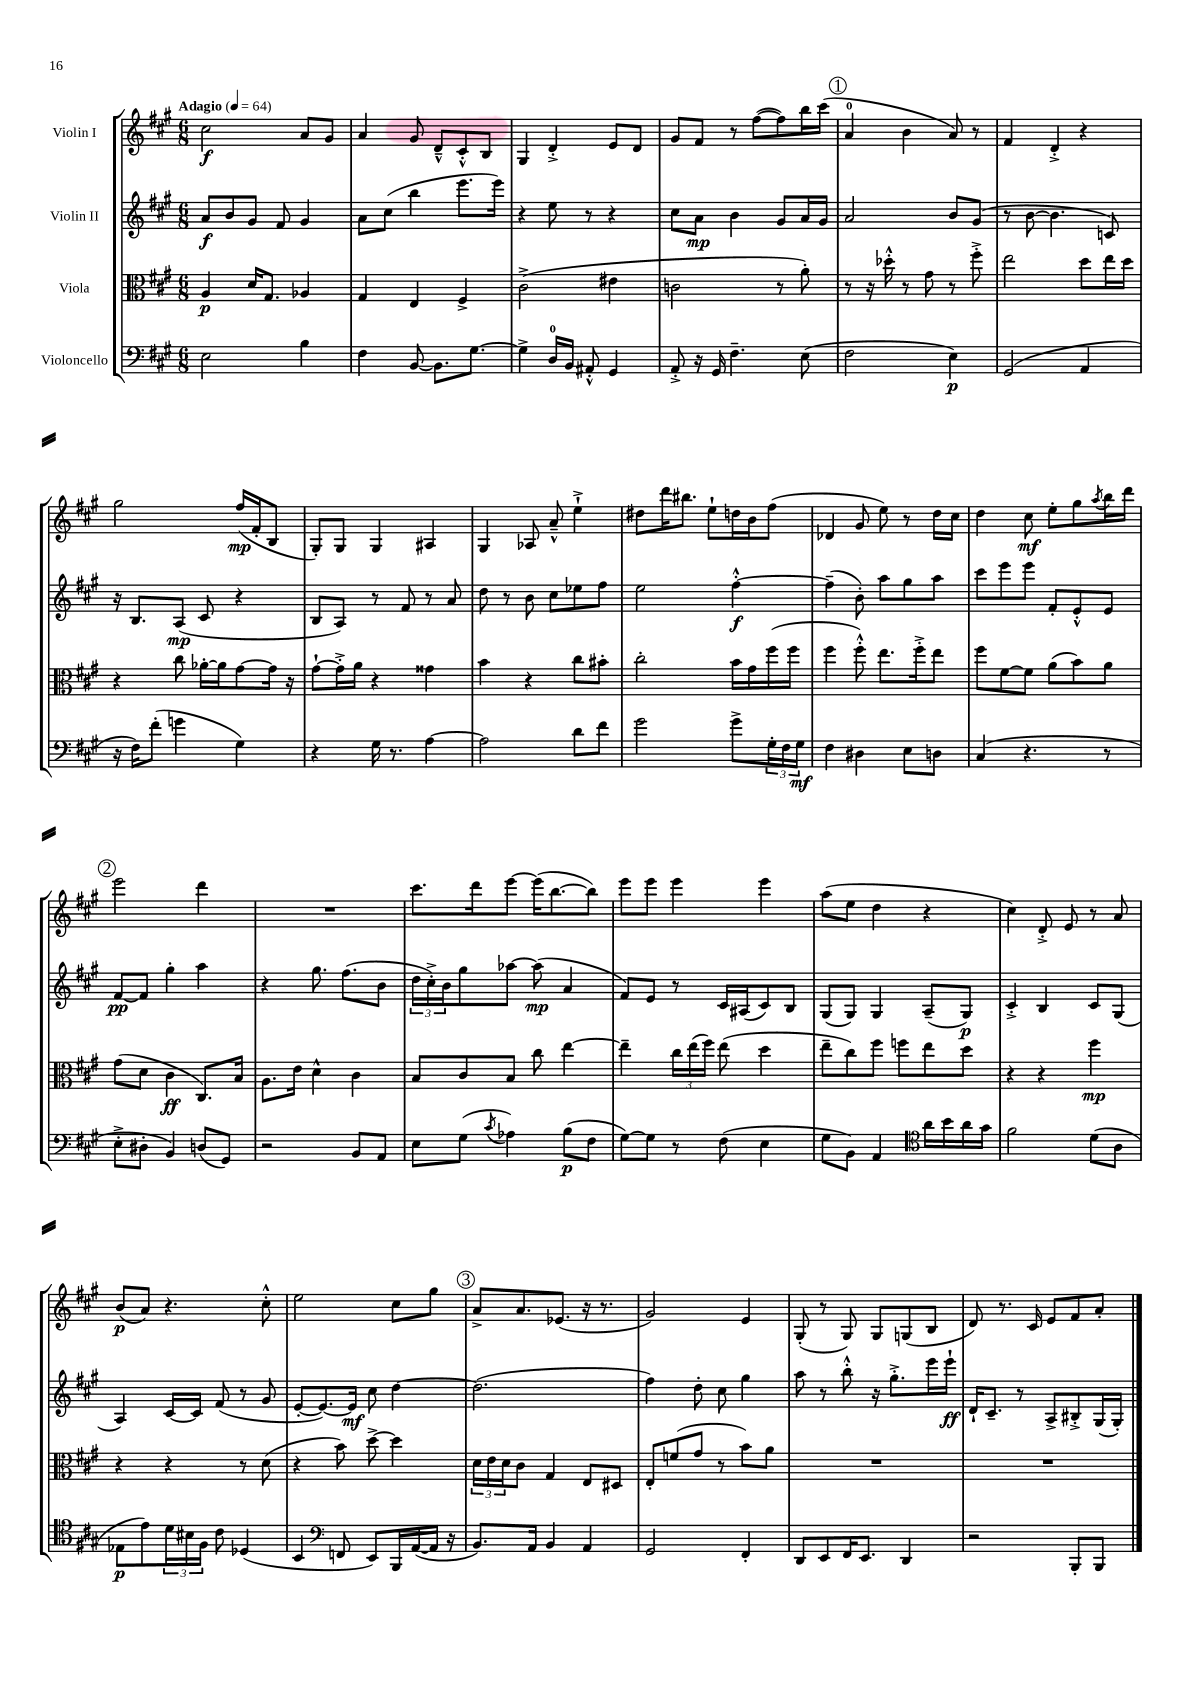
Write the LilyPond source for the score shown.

<<
\new StaffGroup <<
\new Staff = "s0" \with { instrumentName = "Violin I" } {
    \clef treble \key a \major \numericTimeSignature \time 6/8 \tempo "Adagio" 4 = 64
    cis''2\f a'8 gis'8 |
    a'4 gis'8 d'8---^ cis'8-.-^ b8 |
    gis4 d'4-.-> e'8 d'8 |
    gis'8 fis'8 r8 fis''8~( fis''8) b''16 cis'''16( |
    \mark \markup { \circle "1" } a'4-0 b'4 a'8) r8 |
    fis'4 d'4-.-> r4 |
    gis''2 fis''16\mp( fis'16-. b8 |
    gis8-.) gis8 gis4 ais4 |
    gis4 aes8 a'8---^ e''4-!-> |
    dis''8 d'''16 bis''8. e''8-! d''16 b'16 fis''8( |
    des'4 gis'8 e''8) r8 d''16 cis''16 |
    d''4 cis''8\mf e''8-. gis''8 \acciaccatura { a''8 } b''16 d'''16 |
    \mark \markup { \circle "2" } e'''2 d'''4 |
    R2. |
    cis'''8. d'''16 e'''8~ e'''16( b''8.~ b''8) |
    e'''8 e'''8 e'''4 e'''4 |
    a''8( e''8 d''4 r4 |
    cis''4) d'8-.-> e'8 r8 a'8 |
    b'8\p( a'8) r4. cis''8-.-^ |
    e''2 cis''8 gis''8 |
    \mark \markup { \circle "3" } a'8-> a'8. ees'8.( r16 r8. |
    gis'2) e'4 |
    gis8-.( r8 gis8) gis8 g8( b8 |
    d'8) r8. cis'16 e'8 fis'8 a'8-. \bar "|." |
}
\new Staff = "s1" \with { instrumentName = "Violin II" } {
    \clef treble \key a \major \numericTimeSignature \time 6/8
    a'8\f b'8 gis'8 fis'8 gis'4 |
    a'8 cis''8( b''4 e'''8. e'''16) |
    r4 e''8 r8 r4 |
    cis''8 a'8\mp b'4 gis'8 a'16 gis'16 |
    \mark \markup { \circle "1" } a'2 b'8 gis'8( |
    r8 b'8~ b'4. c'8) |
    r16 b8. a8\mp( cis'8 r4 |
    b8 a8) r8 fis'8 r8 a'8 |
    d''8 r8 b'8 cis''8 ees''8 fis''8 |
    e''2 fis''4~-.-^\f |
    fis''4--( b'8-.) a''8 gis''8 a''8 |
    cis'''8 e'''8 e'''8 fis'8-. e'8-.-^ e'8 |
    \mark \markup { \circle "2" } fis'8~\pp fis'8 gis''4-. a''4 |
    r4 gis''8. fis''8.( b'8 |
    \tuplet 3/2 { d''16 cis''16-.->) b'16 } gis''8 aes''8~ aes''8\mp( a'4 |
    fis'8) e'8 r8 cis'16 ais16( cis'8) b8 |
    gis8( gis8) gis4 a8--( gis8\p) |
    cis'4-.-> b4 cis'8 gis8( |
    a4) cis'16~ cis'16 fis'8( r8 gis'8 |
    e'8~-. e'8.~) e'16\mf cis''8 d''4~ |
    \mark \markup { \circle "3" } d''2.( |
    fis''4) d''8-. cis''8 gis''4 |
    a''8 r8 b''8-.-^ r16 gis''8.-.-> e'''16 e'''16-!\ff |
    d'16-! cis'8.-- r8 a8-> bis8-.-> gis16( gis16-.) \bar "|." |
}
\new Staff = "s2" \with { instrumentName = "Viola" } {
    \clef alto \key a \major \numericTimeSignature \time 6/8
    a4\p d'16 gis8. aes4 |
    gis4 e4 fis4-> |
    cis'2->( eis'4 |
    c'2 r8 a'8-.) |
    \mark \markup { \circle "1" } r8 r16 des''16-.-^ r8 gis'8 r8 fis''8-.-> |
    e''2 d''8 e''16 d''16 |
    r4 cis''8 aes'16~-. aes'16 gis'8~ gis'16 r16 |
    gis'8~-! gis'16-.-> a'16 r4 gisis'4 |
    b'4 r4 cis''8 bis'8-. |
    cis''2-. b'16 gis'16 fis''16( fis''16 |
    fis''4 fis''8-.-^) e''8. fis''16-.-> e''8 |
    fis''8 fis'8~ fis'8 a'8( b'8) a'8 |
    \mark \markup { \circle "2" } gis'8( d'8 cis'4\ff cis8.) b16 |
    a8. e'16 d'4-^ cis'4 |
    b8 cis'8 b8 cis''8 e''4~ |
    e''4-- \tuplet 3/2 { cis''16 e''16( fis''16) } e''8( d''4 |
    e''8-- cis''8) fis''8 f''8 e''8 d''8 |
    r4 r4 fis''4\mp |
    r4 r4 r8 d'8( |
    r4 b'8) d''8~-> d''4 |
    \mark \markup { \circle "3" } \tuplet 3/2 { d'16 e'16 d'16 } cis'8 gis4 e8 dis8 |
    e8-. f'8( gis'8 r8 b'8) a'8 |
    R2. |
    R2. \bar "|." |
}
\new Staff = "s3" \with { instrumentName = "Violoncello" } {
    \clef bass \key a \major \numericTimeSignature \time 6/8
    e2 b4 |
    fis4 b,8~ b,8. gis8.~ |
    gis4-> d16-0 b,16 ais,8-.-^ gis,4 |
    a,8-.-> r16 gis,16 fis4.-- e8( |
    \mark \markup { \circle "1" } fis2 e4\p) |
    gis,2( a,4 |
    r16 fis16) fis'8-.( g'4 gis4) |
    r4 gis16 r8. a4~ |
    a2 d'8 fis'8 |
    gis'2 gis'8-> \tuplet 3/2 { gis16-. fis16 gis16\mf } |
    fis4 dis4 e8 d8 |
    cis4( r4. r8 |
    \mark \markup { \circle "2" } e8-.-> dis8-. b,4) d8( gis,8) |
    r2 b,8 a,8 |
    e8 gis8( \acciaccatura { cis'8 } aes4) b8\p( fis8 |
    gis8~) gis8 r8 fis8( e4 |
    gis8 b,8) a,4 \clef tenor a'16 b'16 a'16 gis'16 |
    fis'2 d'8( a8 |
    ees8\p e'8) \tuplet 3/2 { d'16 bis16 fis16 } cis'8 des4( |
    b,4 \clef bass f,8 e,8) b,,16 a,16~( a,16 r16 |
    \mark \markup { \circle "3" } b,8.) a,16 b,4 a,4 |
    gis,2 fis,4-. |
    d,8 e,8 fis,16 e,8. d,4 |
    r2 b,,8-. b,,8 \bar "|." |
}
>>
>>
\layout { \context { \Score \remove "Bar_number_engraver" } }
